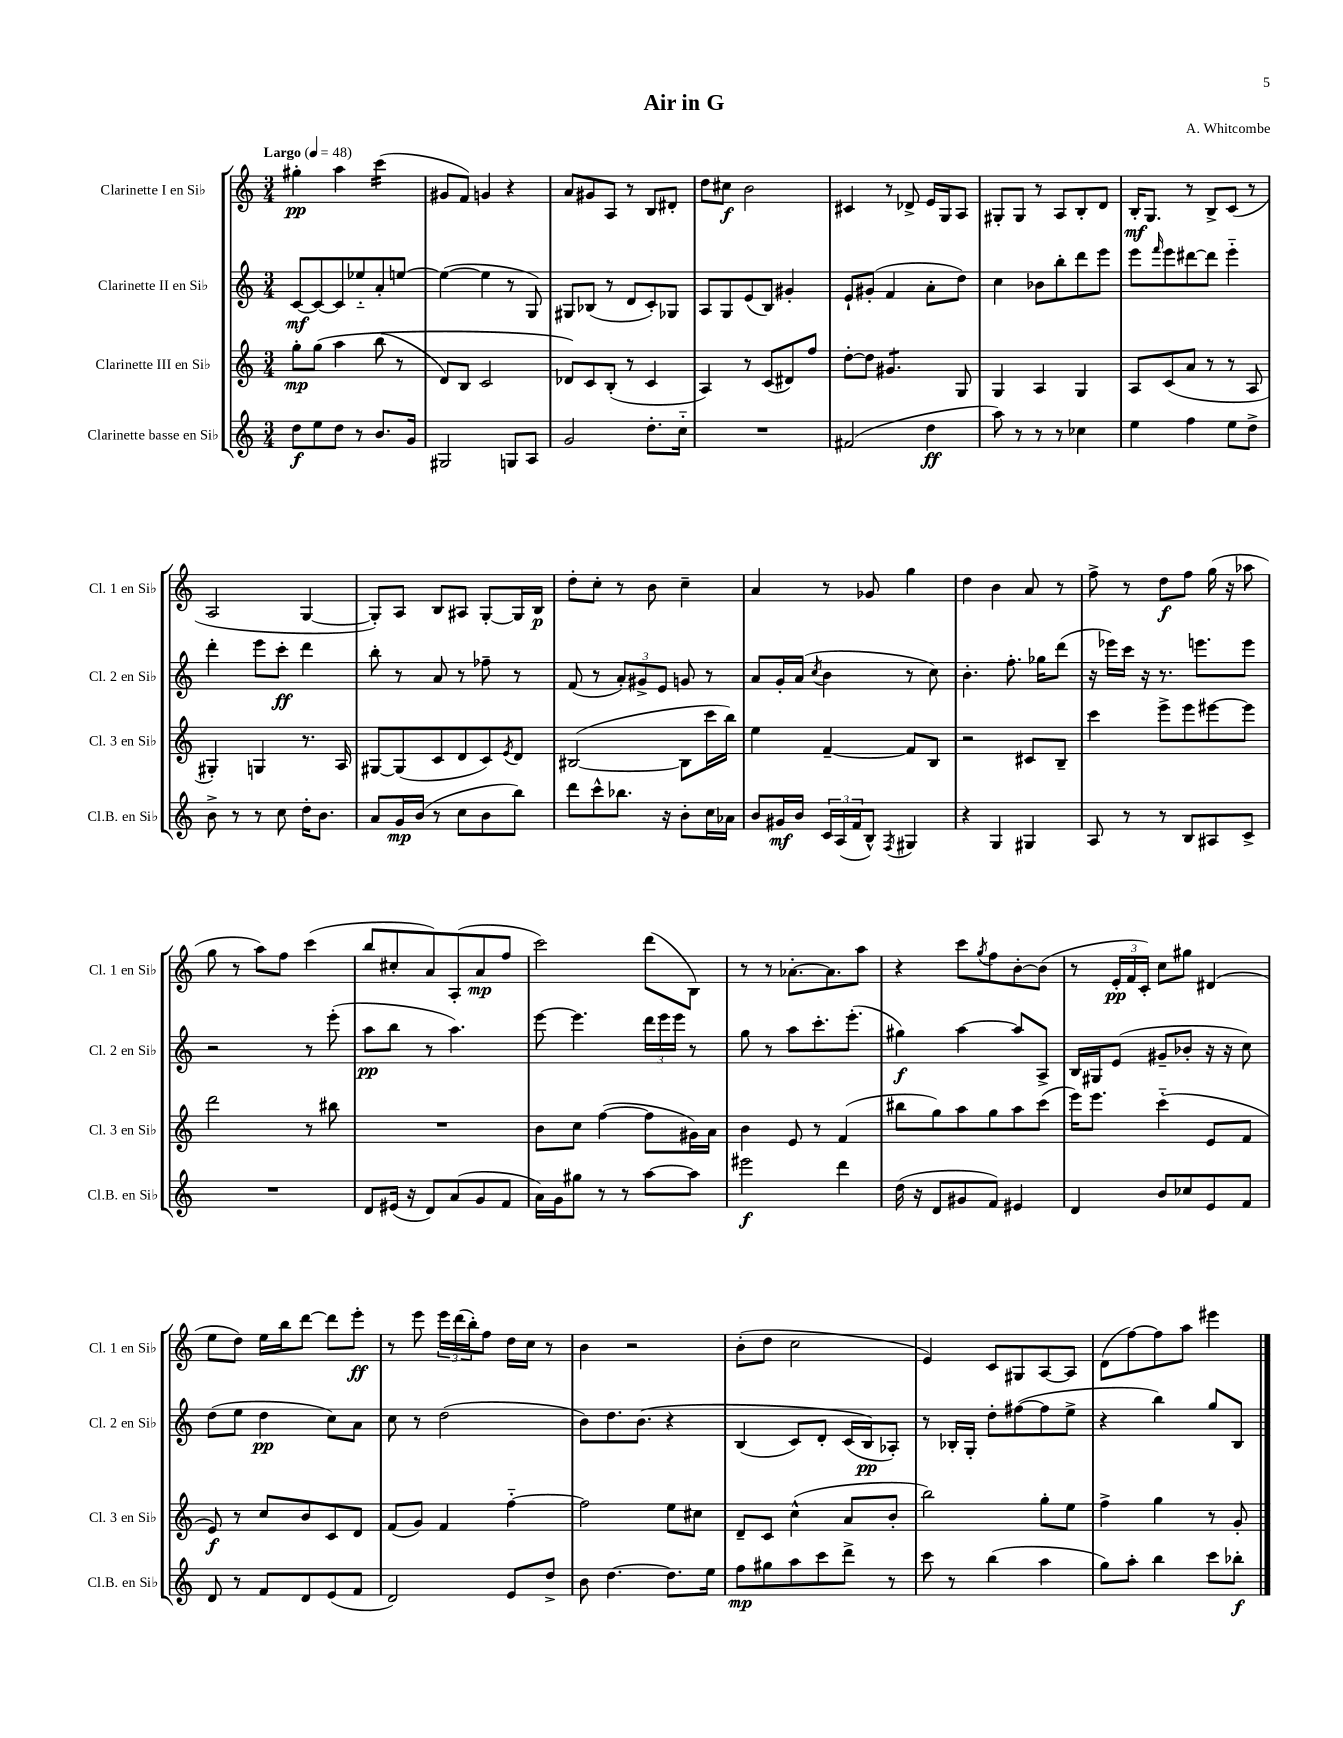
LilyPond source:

\header { title = "Air in G" composer = "A. Whitcombe" }
<<
\new StaffGroup <<
\new Staff = "s0" \with { instrumentName = "Clarinette I en Sib" shortInstrumentName = "Cl. 1 en Sib" } {
    \clef treble \key c \major \numericTimeSignature \time 3/4 \tempo "Largo" 4 = 48
    gis''4-.\pp a''4 c'''4:16( |
    gis'8 f'8) g'4 r4 |
    a'8 gis'8 a8 r8 b8 dis'8-. |
    d''8 cis''8\f b'2 |
    cis'4 r8 des'8-> e'16 g16 a8 |
    gis8-. gis8 r8 a8 b8-. d'8 |
    b16-.\mf g8. r8 b8-> c'8( r8 |
    a2 g4~ |
    g8-.) a8 b8 ais8 g8~-. g16 b16\p |
    d''8-. c''8-. r8 b'8 c''4-- |
    a'4 r8 ges'8 g''4 |
    d''4 b'4 a'8 r8 |
    f''8-> r8 d''8\f f''8 g''16( r16 aes''8 |
    g''8 r8 a''8) f''8 c'''4( |
    b''8 cis''8-. a'8) a8-.( a'8\mp f''8 |
    c'''2) d'''8( b8) |
    r8 r8 aes'8.~-. aes'8. a''8 |
    r4 c'''8 \acciaccatura { g''8 } f''8 b'8~-. b'8( |
    r8 \tuplet 3/2 { e'16-.\pp f'16 c'16-.) } c''8 gis''8 dis'4( |
    e''8 d''8) e''16 b''16 d'''8~ d'''8 e'''8-.\ff |
    r8 e'''8 \tuplet 3/2 { e'''16 d'''16( b''16-.) } f''8 d''16 c''16 r8 |
    b'4 r2 |
    b'8-.( d''8 c''2 |
    e'4) c'8 gis8 a8~ a8 |
    d'8( f''8~) f''8 a''8 eis'''4 \bar "|." |
}
\new Staff = "s1" \with { instrumentName = "Clarinette II en Sib" shortInstrumentName = "Cl. 2 en Sib" } {
    \clef treble \key c \major \numericTimeSignature \time 3/4
    c'8~\mf c'8~ c'8 ees''8-_ a'8-. e''8~ |
    e''4~( e''4 r8 g8) |
    gis8 bes8( r8 d'8 c'8-.) ges8 |
    a8 g8 e'8( b8) gis'4-. |
    e'8-! gis'8-.( f'4 a'8-. d''8) |
    c''4 bes'8 b''8-. d'''8 e'''8 |
    e'''8 \grace { f'''16 } e'''8 dis'''8~ dis'''8 e'''4-_ |
    d'''4-. e'''8 c'''8-.\ff d'''4 |
    b''8-. r8 a'8 r8 fes''8-- r8 |
    f'8( r8 \tuplet 3/2 { a'8-.) gis'8-> e'8 } g'8 r8 |
    a'8 g'16-. a'16( \acciaccatura { c''8 } b'4 r8 c''8) |
    b'4.-. f''8.-. ges''16 d'''8( |
    r16 ees'''16) c'''16 r16 r8. e'''8. e'''8 |
    r2 r8 e'''8-.( |
    a''8\pp b''8 r8 a''4.) |
    e'''8~ e'''4. \tuplet 3/2 { d'''16 e'''16 e'''16 } r8 |
    g''8 r8 a''8 c'''8.-. e'''8.-.( |
    gis''4\f) a''4~ a''8 a8-> |
    b16 gis16 e'8( gis'8-- bes'8-. r16 r16 c''8) |
    d''8( e''8 d''4\pp c''8) a'8 |
    c''8 r8 d''2( |
    b'8) d''8. b'8.\( r4 |
    b4( c'8) d'8-. c'16( b16\pp\) aes8-.) |
    r8 bes16-. g16-. d''8-. fis''8~( fis''8 e''8-> |
    r4 b''4) g''8 b8 \bar "|." |
}
\new Staff = "s2" \with { instrumentName = "Clarinette III en Sib" shortInstrumentName = "Cl. 3 en Sib" } {
    \clef treble \key c \major \numericTimeSignature \time 3/4
    g''8-.\mp g''8\( a''4 b''8( r8 |
    d'8) b8 c'2 |
    des'8\) c'8 b8-.( r8 c'4 |
    a4) r8 c'8( dis'8) f''8 |
    d''8~-. d''8 gis'4.:8 g8 |
    g4 a4 g4 |
    a8 c'8( a'8 r8 r8 a8 |
    gis4-.) g4 r8. a16 |
    gis8~ gis8( c'8 d'8 c'8) \acciaccatura { e'8 } d'8 |
    bis2~( bis8 c'''16 b''16) |
    e''4 f'4~-- f'8 b8 |
    r2 cis'8 b8-- |
    c'''4 e'''8-> e'''8 eis'''8~ eis'''8 |
    d'''2 r8 bis''8 |
    R2. |
    b'8 c''8 f''4~( f''8 gis'16) a'16 |
    b'4 e'8 r8 f'4( |
    bis''8 g''8) a''8 g''8 a''8 c'''8( |
    e'''16) e'''8. c'''4-_( e'8 f'8 |
    e'8\f) r8 c''8 b'8 c'8 d'8 |
    f'8( g'8) f'4 f''4~-_ |
    f''2 e''8 cis''8 |
    d'8-- c'8 c''4-^( a'8 b'8-. |
    b''2) g''8-. e''8 |
    f''4-> g''4 r8 g'8-. \bar "|." |
}
\new Staff = "s3" \with { instrumentName = "Clarinette basse en Sib" shortInstrumentName = "Cl.B. en Sib" } {
    \clef treble \key c \major \numericTimeSignature \time 3/4
    d''8\f e''8 d''8 r8 b'8. g'16 |
    gis2 g8 a8 |
    g'2 d''8.-. c''16-_ |
    R2. |
    fis'2( d''4\ff |
    a''8) r8 r8 r8 ces''4 |
    e''4 f''4 e''8 d''8-> |
    b'8-> r8 r8 c''8 d''16-. b'8. |
    a'8 g'16\mp b'16( r8 c''8 b'8 b''8) |
    d'''8 c'''8-^ bes''8. r16 b'8-. c''16 aes'16 |
    b'8 gis'16\mf b'16 \tuplet 3/2 { c'16 a16( f'16 } b8-^) \acciaccatura { f8 } gis4 |
    r4 g4 gis4 |
    a8 r8 r8 b8 ais8 c'8-> |
    R2. |
    d'8 eis'16( r16 d'8) a'8( g'8 f'8 |
    a'16) g'16 gis''8 r8 r8 a''8~ a''8 |
    eis'''2\f d'''4 |
    d''16( r16 d'8 gis'8 f'8) eis'4 |
    d'4 b'8 ces''8 e'8 f'8 |
    d'8 r8 f'8 d'8 e'8( f'8 |
    d'2) e'8 d''8-> |
    b'8 d''4.~ d''8. e''16 |
    f''8\mp gis''8 a''8 c'''8 d'''8-> r8 |
    c'''8 r8 b''4( a''4 |
    g''8) a''8-. b''4 c'''8 bes''8-.\f \bar "|." |
}
>>
>>
\layout { \context { \Score \remove "Bar_number_engraver" } }
